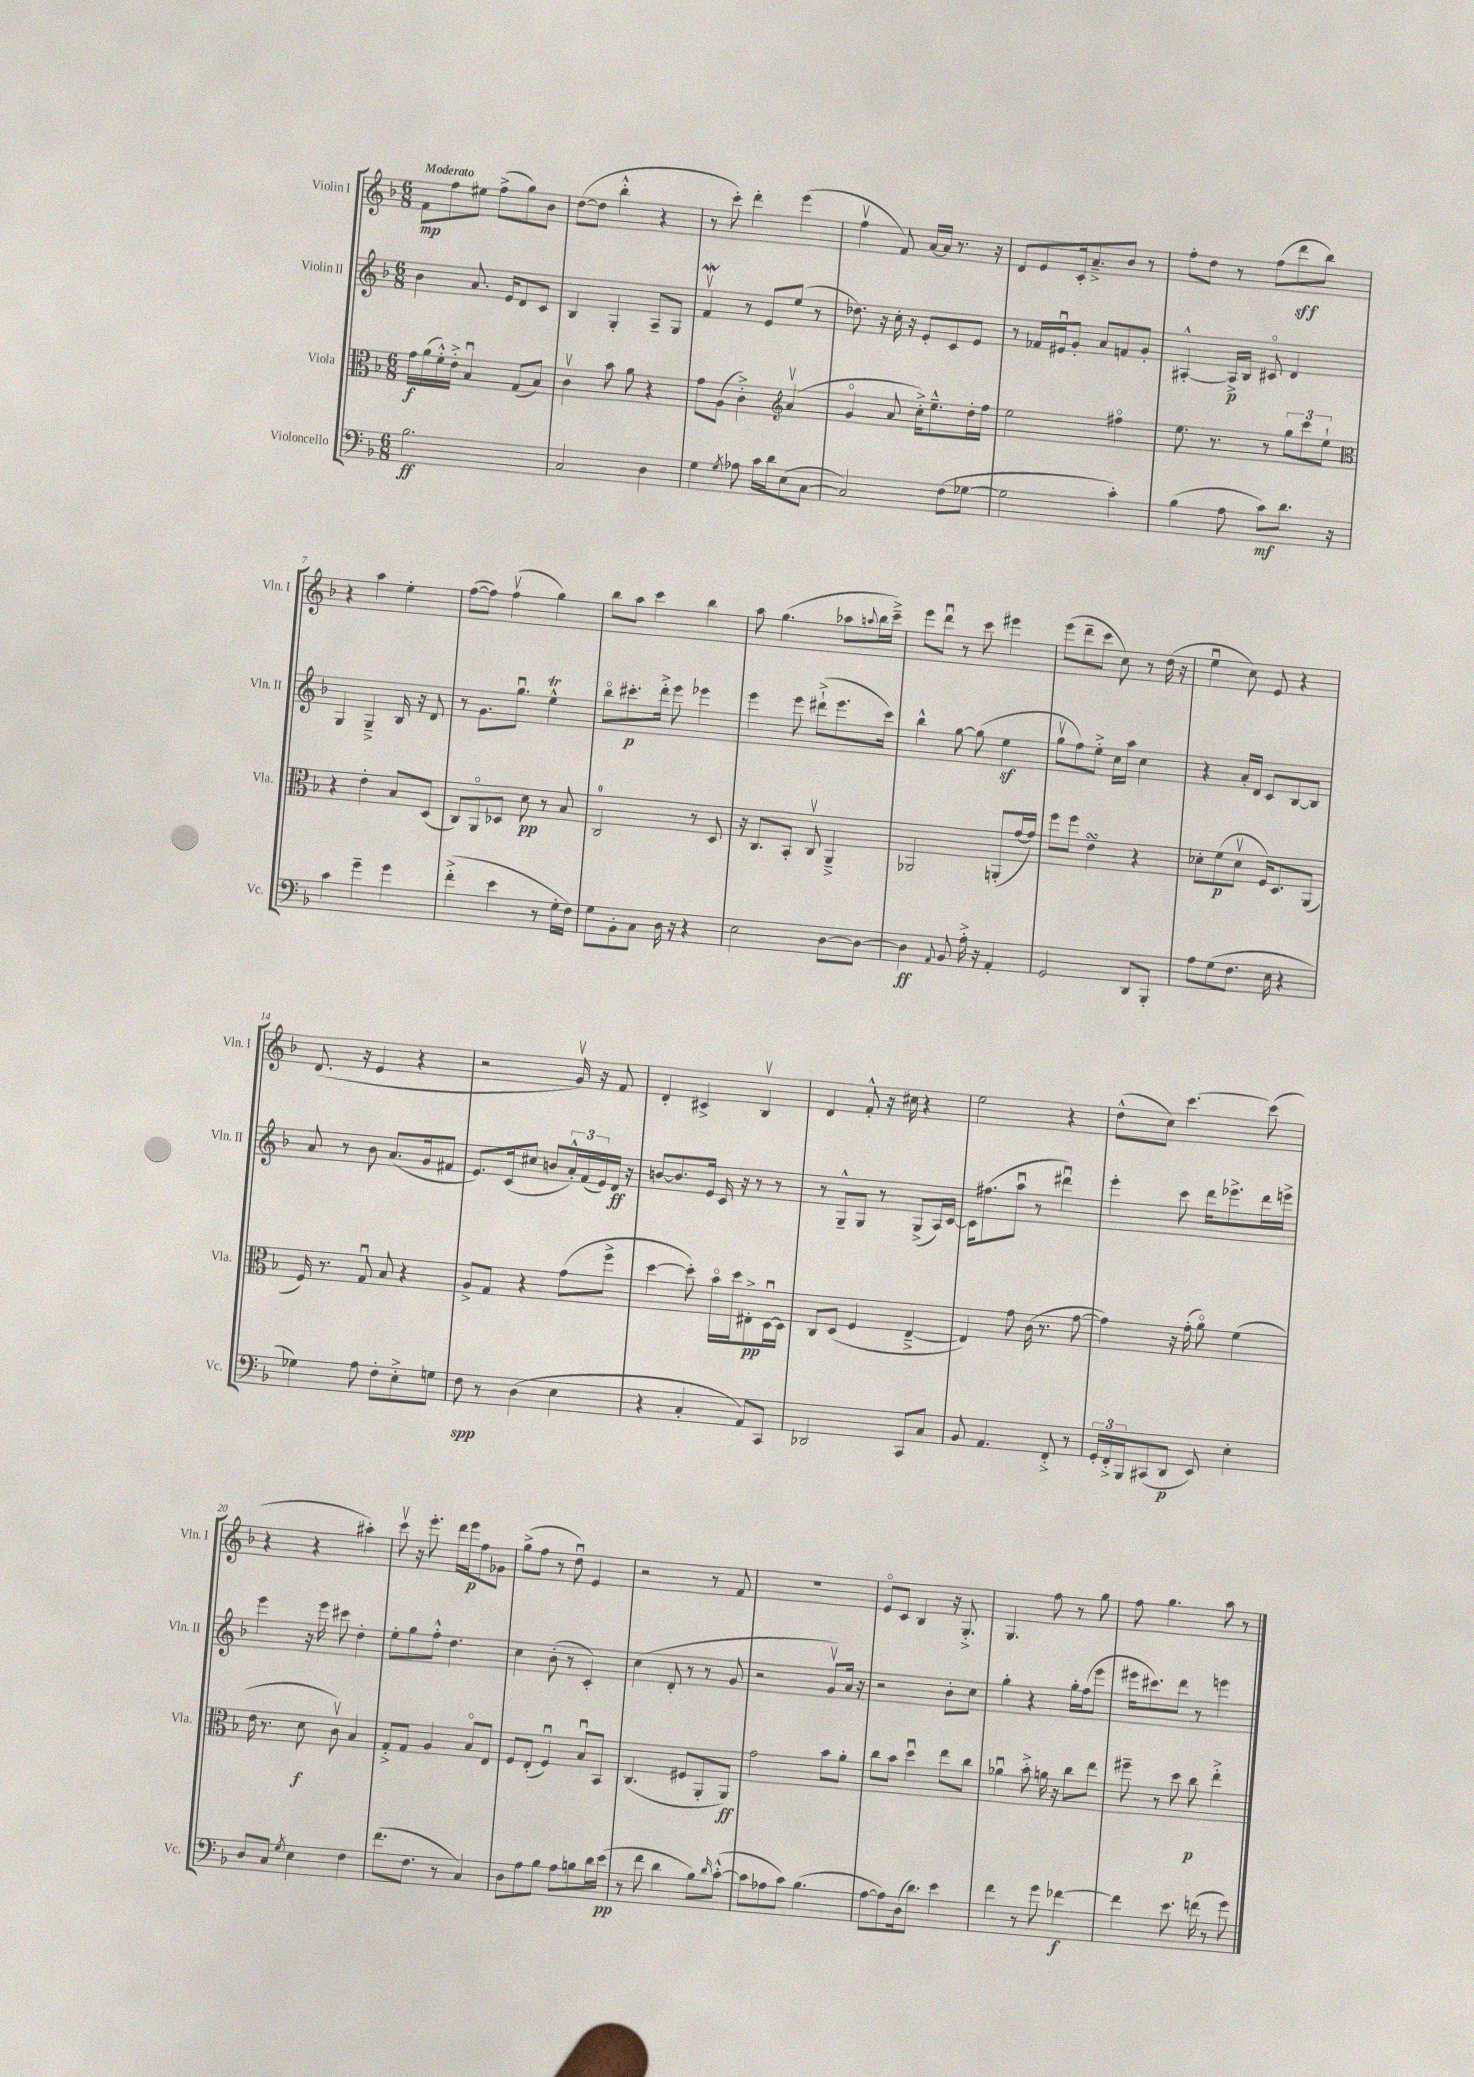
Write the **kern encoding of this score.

**kern	**dynam	**kern	**dynam	**kern	**dynam	**kern	**dynam
*part4	*part4	*part3	*part3	*part2	*part2	*part1	*part1
*staff4	*staff4	*staff3	*staff3	*staff2	*staff2	*staff1	*staff1
*I"Violoncello	*	*I"Viola	*	*I"Violin II	*	*I"Violin I	*
*I'Vc.	*	*I'Vla.	*	*I'Vln. II	*	*I'Vln. I	*
*clefF4	*	*clefC3	*	*clefG2	*	*clefG2	*
*k[b-]	*	*k[b-]	*	*k[b-]	*	*k[b-]	*
*M6/8	*	*M6/8	*	*M6/8	*	*M6/8	*
=1	=1	=1	=1	=1	=1	=1	=1
!	!	!	!	!	!	!LO:TX:a:B:t=Moderato	!
2.B-\	ff	16g\LL	f	4b-\	.	8f\L	mp
.	.	(16a\	.	.	.	.	.
.	.	16f'^^\)	.	.	.	8ff\	.
.	.	16e'^\JJ	.	.	.	.	.
.	.	4B-u/	.	8.a/	.	8ee#X\J	.
.	.	.	.	.	.	(8ff^\L	.
.	.	.	.	16e/KL	.	.	.
.	.	(8G/L	.	8d/	.	8gg\)	.
.	.	8B-/J)	.	8c/J	.	8b-\J	.
=2	=2	=2	=2	=2	=2	=2	=2
2C/	.	4cv\	.	4B-/	.	([8dd\L	.
.	.	.	.	.	.	8dd\J]	.
.	.	8b-\	.	4G'/	.	4bb-'^^\	.
.	.	8a\	.	.	.	.	.
4D\	.	4r	.	8A~/L	.	4r	.
.	.	.	.	8G/J	.	.	.
=3	=3	=3	=3	=3	=3	=3	=3
4G\	.	8g\L	.	4fwv/	.	8r	.
.	.	(8A\J	.	.	.	8ccc'\)	.
8qG/	.	.	.	.	.	.	.
8A-X\	.	4c'^\)	.	8r	.	4ddd'\	.
16c\LL	.	.	.	8e/L	.	.	.
16d\J	.	.	.	.	.	.	.
*	*	*clefG2	*	*	*	*	*
(8E\	.	(4av/	.	(8ee/J	.	(4eee\	.
[8C\J	.	.	.	8r	.	.	.
=4	=4	=4	=4	=4	=4	=4	=4
2C/])	.	4g/	.	8.dd-X\)	.	4ffv\	.
.	.	.	.	16r	.	.	.
.	.	8a/	.	16cc'\	.	8f/)	.
.	.	.	.	16r	.	.	.
.	.	16cc'^\KL)	.	8e'/L	.	[16a/LL	.
.	.	8.ee~^^\	.	.	.	16a/JJ]	.
(8F\L	.	.	.	8c/	.	8.r	.
[8G-X\J	.	16dd'\L	.	8e/J	.	.	.
.	.	16ff\JJ	.	.	.	16r	.
=5	=5	=5	=5	=5	=5	=5	=5
2G-\]	.	2ee\	.	8r	.	8d/L	.
.	.	.	.	16f-X/LL	.	8e/	.
.	.	.	.	16e#Xu/J	.	.	.
.	.	.	.	8g'/J	.	16c'/k	.
.	.	.	.	.	.	8.a~^/	.
.	.	.	.	8a/L	.	.	.
4c'\)	.	4ff#X\	.	8fn/	.	8b-/J	.
.	.	.	.	8g'/J	.	8r	.
=6	=6	=6	=6	=6	=6	=6	=6
(4B-\	.	8.ee\	.	[4A#X'^^/	.	8ff'\L	.
.	.	.	.	.	.	8dd\J	.
.	.	8.r	.	.	.	.	.
8A\	.	.	.	16A#^/LL]	p	8r	.
.	.	.	.	16B-/JJ	.	.	.
8c\L)	mf	8r	.	8c#X/	.	(8ff\L	.
8.d\J	.	12gg\L	.	4d/	.	8ddd\	sff
.	.	12ccc\	.	.	.	.	.
.	.	.	.	.	.	8bb-\J)	.
.	.	12ee`\J	.	.	.	.	.
16r	.	.	.	.	.	.	.
!!LO:LB:g=z
=7	=7	=7	=7	=7	=7	=7	=7
*	*	*clefC3	*	*	*	*	*
4c\	.	4r	.	4G/	.	4r	.
4g~\	.	4e'\	.	4G~^/	.	4aa\	.
4g\	.	8B-/L	.	16B-/	.	4ee'\	.
.	.	.	.	16r	.	.	.
.	.	(8D/J	.	8d/	.	.	.
=8	=8	=8	=8	=8	=8	=8	=8
(4f'^\	.	8C/L)	.	8r	.	([8ff\L	.
.	.	8AA/	.	8.g\L	.	8ff\J])	.
4e\	.	8D-X/J	.	.	.	(4ffv\	.
.	.	.	.	8.ggu\J	.	.	.
.	.	8d\	pp	.	.	.	.
8r	.	8r	.	4eet^^\	.	4gg\)	.
16G'\LL	.	8B-/	.	.	.	.	.
16F\JJ)	.	.	.	.	.	.	.
=9	=9	=9	=9	=9	=9	=9	=9
8G\L	.	2C/	.	8bb-\L	.	8bb-\L	.
8BB-'\	.	.	.	8.ccc#X'\	p	8aa\J	.
8C\J	.	.	.	.	.	4ccc\	.
.	.	.	.	16ddd'^\Jk	.	.	.
16D\	.	.	.	8eee\	.	.	.
16r	.	.	.	.	.	.	.
4r	.	8r	.	4eee-X\	.	4bb-\	.
.	.	8D/	.	.	.	.	.
=10	=10	=10	=10	=10	=10	=10	=10
2E\	.	16r	.	4eee\	.	8aa\	.
.	.	8.C/L	.	.	.	.	.
.	.	.	.	.	.	(4.gg\	.
.	.	8BB-'/J	.	8eee\	.	.	.
.	.	8Cv/	.	(8ddd#X`^\L	.	.	.
[8D\L	.	4AA~^/	.	8.eee\	.	8aa-X\L	.
.	.	.	.	.	.	8qqaan/	.
8D\J_	.	.	.	.	.	16bb-\L	.
.	.	.	.	16ccc\Jk)	.	16ccc~^\JJ)	.
=11	=11	=11	=11	=11	=11	=11	=11
4D\]	ff	2AA-X/	.	4bb-^^\	.	8eee\L	.
.	.	.	.	.	.	8dddu\J	.
8qqAA/	.	.	.	.	.	.	.
8BB-/	.	.	.	[8gg\	.	8r	.
16A'^\	.	.	.	(8gg\]	.	8ccc\	.
16r	.	.	.	.	.	.	.
4AA'/	.	(8AAn'/L	.	4eez\	.	4eee#X\	.
.	.	[16g/L	.	.	.	.	.
.	.	16g/JJ])	.	.	.	.	.
=12	=12	=12	=12	=12	=12	=12	=12
2GG/	.	8ff\L	.	8ggv\L	.	(8eee\L	.
.	.	8ff\J	.	8ff\)	.	8ddd~\	.
.	.	4esSsS\	.	8ee'^\J	.	8ccc\J	.
.	.	.	.	16cc\LL	.	8cc\)	.
.	.	.	.	16aa\JJ	.	.	.
8DD/L	.	4r	.	4cc\	.	8r	.
8BBB-'/J	.	.	.	.	.	(16dd\	.
.	.	.	.	.	.	16r	.
=13	=13	=13	=13	=13	=13	=13	=13
8A\L	.	8d-X'\L	.	4r	.	4eeu\	.
(8G\	.	(8f\	p	.	.	.	.
8.F\J	.	8d-v\J	.	16a'/LL	.	8cc\)	.
.	.	.	.	16d/JJ	.	.	.
.	.	16F/KL)	.	8c/L	.	8e/	.
16E\	.	8.D/	.	.	.	.	.
4r	.	.	.	[8B-/	.	4r	.
.	.	(8AA/J	.	8B-/J]	.	.	.
!!LO:LB:g=z
=14	=14	=14	=14	=14	=14	=14	=14
4G-X\)	.	16F/)	.	8a/	.	(8.d/	.
.	.	8.r	.	.	.	.	.
.	.	.	.	8r	.	.	.
.	.	.	.	.	.	16r	.
8A\	.	8Gu/	.	8b-\	.	4e/	.
8F'\L	.	8B-/	.	(8.a/L	.	.	.
8E'^\	.	4r	.	.	.	4r	.
.	.	.	.	16g/k	.	.	.
8Gn\J	.	.	.	8f#X/J	.	.	.
=15	=15	=15	=15	=15	=15	=15	=15
8F\	spp	8A^/L	.	8.e/L)	.	2r	.
8r	.	8G/J	.	.	.	.	.
.	.	.	.	(16c/k	.	.	.
(4D\	.	4r	.	8cc#X/J	.	.	.
.	.	.	.	8bn/L	.	.	.
4E\	.	(8g\L	.	24a'^^/L)	.	16gv/)	.
.	.	.	.	(24f/	.	.	.
.	.	.	.	.	.	16r	.
.	.	.	.	24e/)	.	.	.
.	.	8ff^\J	.	16d/JJ	ff	8f/	.
.	.	.	.	16r	.	.	.
=16	=16	=16	=16	=16	=16	=16	=16
4r	.	[4dd\	.	[8bn/L	.	4d'/	.
.	.	.	.	8.b/]	.	.	.
4C'/	.	8dd'\])	.	.	.	4c#X^/	.
.	.	.	.	16e/Jk	.	.	.
.	.	16b-\LL	.	16c/	.	.	.
.	.	16dd\J	.	16r	.	.	.
8AA/L)	.	8E#X'^\	pp	8r	.	4B-v/	.
8CC/J	.	[16Du\L	.	8r	.	.	.
.	.	16D\JJ]	.	.	.	.	.
=17	=17	=17	=17	=17	=17	=17	=17
2DD-X/	.	8C/L	.	8r	.	4d/	.
.	.	(8D/J	.	8G~^^/L	.	.	.
.	.	4F/	.	8G/J	.	8f'^^/	.
.	.	.	.	8r	.	16r	.
.	.	.	.	.	.	16cc#X\	.
8CC/L	.	[4E~^/	.	(8G^/L	.	4r	.
8C/J	.	.	.	16A/L)	.	.	.
.	.	.	.	[16c/JJ	.	.	.
=18	=18	=18	=18	=18	=18	=18	=18
8BB-/	.	4E/])	.	16c\KL]	.	2ee\	.
.	.	.	.	(8.ff#X\	.	.	.
4.AA/	.	.	.	.	.	.	.
.	.	8g\	.	8aau\J	.	.	.
.	.	(16c\	.	8r	.	.	.
.	.	8.r	.	.	.	.	.
8FF'^/	.	.	.	4ddd#Xu\)	.	4r	.
8r	.	[8g\	.	.	.	.	.
=19	=19	=19	=19	=19	=19	=19	=19
24GG'/LL	.	4g\])	.	4eee'\	.	(8dd^^\L	.
24FF'^/	.	.	.	.	.	.	.
24BBB-/J	.	.	.	.	.	.	.
(8CC#X/	.	.	.	.	.	8cc\J)	.
8DD/J	p	16r	.	8ccc\	.	[4.ccc\	.
.	.	(16g'\	.	.	.	.	.
8EE/)	.	8a\)	.	16ddd\KL	.	.	.
.	.	.	.	8.eee-X^\	.	.	.
4E'\	.	(4f\	.	.	.	.	.
.	.	.	.	16ddd\L	.	(8ccc\]	.
.	.	.	.	16eeen^\JJ	.	.	.
!!LO:LB:g=z
=20	=20	=20	=20	=20	=20	=20	=20
8D/L	.	16e\	.	4eee\	.	4r	.
.	.	8.r	.	.	.	.	.
8C/J	.	.	.	.	.	.	.
8qG/	.	.	.	.	.	.	.
4E\	.	8d\	f	16r	.	4r	.
.	.	.	.	16eee\	.	.	.
.	.	8cv\)	.	8ccc#X\	.	.	.
4F\	.	4B-/	.	4dd'\	.	4aa#X'\)	.
=21	=21	=21	=21	=21	=21	=21	=21
(8.f\L	.	8G'^/L	.	8ee'\L	.	8cccv\	.
.	.	8G/J	.	8gg\	.	16r	.
8.F\J	.	.	.	.	.	8.eee'\	.
.	.	4A/	.	8ff'^^\J	.	.	.
8r	.	.	.	4.dd\	.	16ddd\LL	.
.	.	.	.	.	.	16eee\J	p
4C/)	.	8B-/L	.	.	.	8ff\	.
.	.	8E/J	.	.	.	8g-X\J	.
=22	=22	=22	=22	=22	=22	=22	=22
8D\L	.	8F/L	.	4cc\	.	(8gg^\L	.
8A\	.	(8E'/J	.	.	.	8ff\J	.
8B-\J	.	4Fu/)	.	(8b-'\	.	8r	.
8A\L	.	.	.	8r	.	8ddu\)	.
8Bn\	.	8B-u/L	.	4c'/)	.	4e/	.
16d\L	.	8BB-/J	.	.	.	.	.
(16e\JJ	pp	.	.	.	.	.	.
=23	=23	=23	=23	=23	=23	=23	=23
8r	.	(4.C/	.	(4cc\	.	2r	.
8f\	.	.	.	.	.	.	.
4d\	.	.	.	8d'/	.	.	.
.	.	8F#X/L	.	8r	.	.	.
8B-\L)	.	8AA'/	.	8r	.	8r	.
16qqd/	.	.	.	.	.	.	.
([8c'^^\J	.	8AA/J)	ff	8g/	.	8f/	.
=24	=24	=24	=24	=24	=24	=24	=24
8c\L]	.	2g\	.	2r	.	2.r	.
8A-X\	.	.	.	.	.	.	.
8c\J)	.	.	.	.	.	.	.
(4.B-\	.	.	.	.	.	.	.
.	.	8b-\L	.	8gv/L)	.	.	.
.	.	8a'\J	.	16a/Jk	.	.	.
.	.	.	.	16r	.	.	.
=25	=25	=25	=25	=25	=25	=25	=25
[8A\L	.	8cc\L	.	2r	.	8e/L	.
8A\])	.	8b-\J	.	.	.	8c/J	.
(16D\k	.	4ddu\	.	.	.	4B-/	.
8.d\J)	.	.	.	.	.	.	.
4e\	.	8ee\L	.	8b-'\L	.	16r	.
.	.	.	.	.	.	8.G'^/	.
.	.	8cc\J	.	8cc\J	.	.	.
=26	=26	=26	=26	=26	=26	=26	=26
4f\	.	4a-Xu\	.	4gg'\	.	4.G/	.
8r	.	8b-'^\	.	4r	.	.	.
8g\	.	16an\	.	.	.	8ff\	.
.	.	16r	.	.	.	.	.
[4f-X\	f	8cc\L	.	16gg'\LL	.	8r	.
.	.	.	.	(16ff\J	.	.	.
.	.	8ee\J	.	8eee\J	.	8gg\	.
=27	=27	=27	=27	=27	=27	=27	=27
4f-\]	.	8ff#X~\	.	16eee#X\KL	.	8ff\	.
.	.	.	.	8.ccc#X\)	.	.	.
.	.	8r	.	.	.	4.gg\	.
8.e\	.	8dd\	.	8ddd\J	.	.	.
.	.	8cc\	p	8r	.	.	.
(16fn\	.	.	.	.	.	.	.
8r	.	4ee'^\	.	4eeen\	.	8aa\	.
8g\)	.	.	.	.	.	8r	.
==	==	==	==	==	==	==	==
*-	*-	*-	*-	*-	*-	*-	*-
